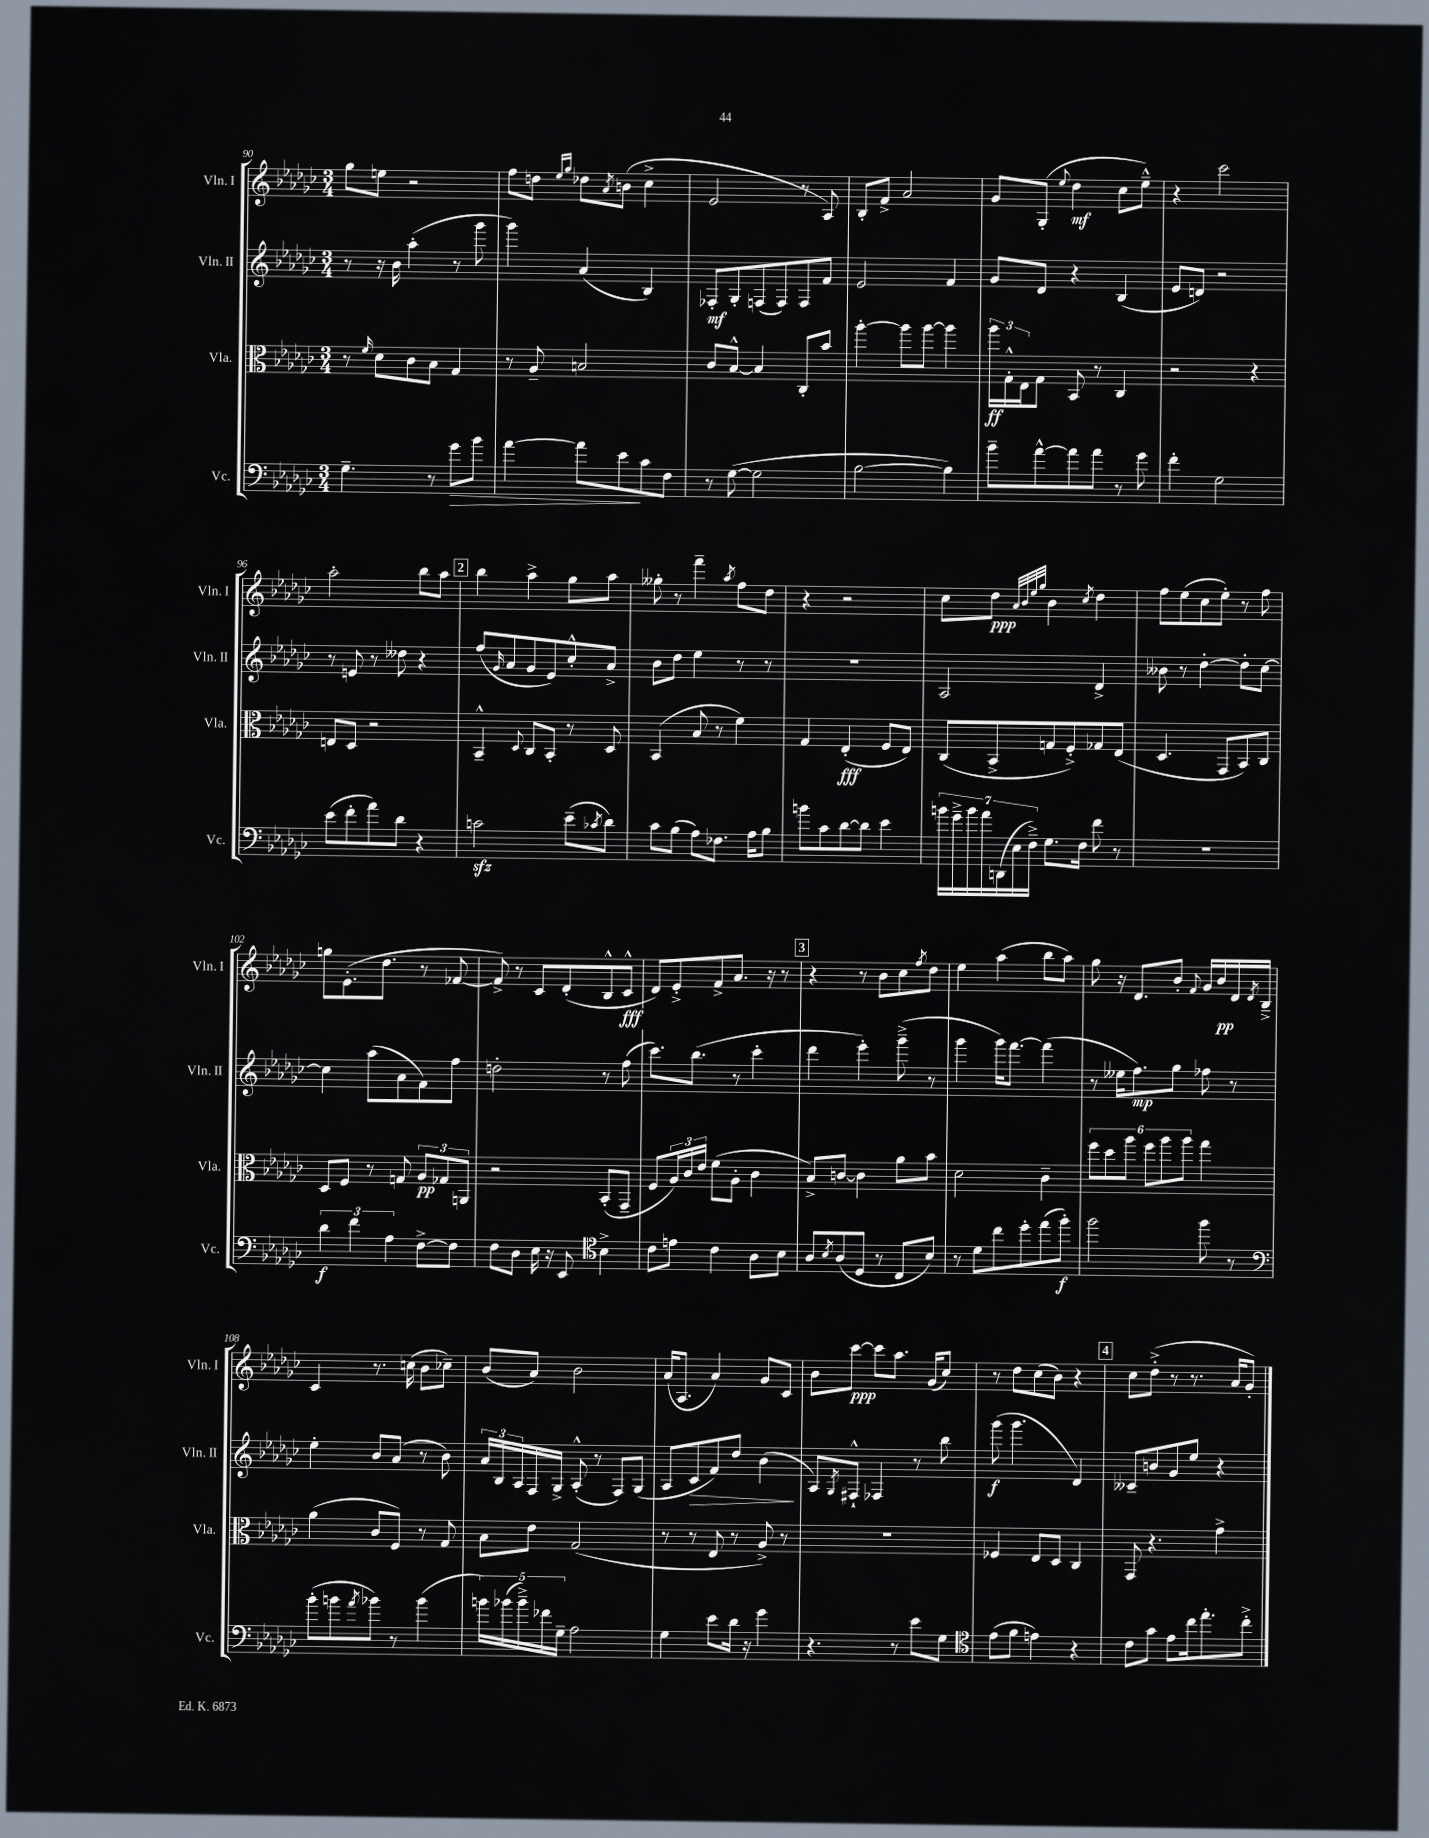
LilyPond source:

<<
\new StaffGroup <<
\new Staff = "s0" \with { instrumentName = "Vln. I" shortInstrumentName = "Vln. I" } {
    \clef treble \key ges \major \numericTimeSignature \time 3/4
    ges''8 e''8 r2 |
    f''8 d''8 \grace { ees''16 ges''16 } des''8 \acciaccatura { aes'8 } b'8( ces''4-> |
    ees'2 r8 aes8) |
    bes8-. f'8-> aes'2 |
    ges'8 ges8-.( \appoggiatura { ees''8 } des''4\mf ces''8 ees''8---^) |
    r4 ces'''2 |
    aes''2-. bes''8 aes''8 |
    \mark \markup { \box "2" } bes''4 aes''4-> ges''8 aes''8 |
    geses''8-. r8 f'''4-- \acciaccatura { aes''8 } f''8 des''8 |
    r4 r2 |
    ces''8 des''8\ppp \grace { aes'32 bes'32 ees''32 ges''32 } bes'4 \acciaccatura { ces''8 } des''4 |
    f''8 ees''8( ces''8 ees''8-.) r8 f''8 |
    g''8 ees'8.-.( des''8. r8 fes'8~ |
    fes'8->) r8 ces'8 des'8-.( bes8-^ ces'8-^\fff |
    des'8) ees'8-.-> f'8-> aes'8. r16 r8 |
    \mark \markup { \box "3" } r4 r8 bes'8 ces''8 \acciaccatura { f''8 } des''8 |
    ees''4 aes''4( bes''8 aes''8) |
    ges''8 r16 des'8. bes'8-. \appoggiatura { f'8 } ges'16 bes'16\pp des'16 \acciaccatura { des'8 } bes16---> |
    ces'4 r8. c''16( bes'8 ces''8--) |
    bes'8( aes'8) bes'2 |
    aes'16( aes8. aes'4) ges'8 ces'8 |
    bes'8 ces'''8~\ppp ces'''8 aes''8. ges'16( ces''8) |
    r8 des''8 ces''8( bes'8) r4 |
    \mark \markup { \box "4" } ces''8 des''8-.->( r8 r8. aes'16 ges'8-.) \bar "|." |
}
\new Staff = "s1" \with { instrumentName = "Vln. II" shortInstrumentName = "Vln. II" } {
    \clef treble \key ges \major \numericTimeSignature \time 3/4
    r8 r16 bes'16 aes''4-.( r8 ges'''8 |
    ges'''4) aes'4( bes4) |
    fes8-.\mf ges8-. f8( f8) f8 f'8 |
    ees'2 f'4 |
    ges'8 des'8 r4 bes4( |
    ees'8 d'8) r2 |
    r8 e'8 r8 deses''8 r4 |
    \mark \markup { \box "2" } f''8( \grace { ges'16 } aes'8 ges'8 ees'8) ces''8-.-^ aes'8-> |
    bes'8 des''8 ees''4 r8 r8 |
    R2. |
    aes2 des'4-> |
    beses'8 r8 des''4~-. des''8-. ces''8~ |
    ces''4 aes''8( aes'8 f'8) f''8 |
    d''2-. r8 f''8( |
    ces'''8.) bes''8.( r8 ces'''4-. |
    \mark \markup { \box "3" } des'''4 ees'''4-.) ges'''8--->( r8 |
    ges'''4 ges'''16) f'''8.~ f'''4( |
    r8 eeses''16 f''8.\mp) ges''8 fes''8 r8 |
    ees''4-. bes'8 aes'8( r8 bes'8) |
    \tuplet 3/2 { aes'16 bes16 aes16 } f16 ges16-> aes8-.-^( r8 f8) ges8( |
    aes8 ces'8\> f'8) des''8 bes'4\!( |
    aes8) \acciaccatura { ges8 } fis8-!-^ fes4 r8 bes''8 |
    ges'''8\f( ges'''4. des'4) |
    \mark \markup { \box "4" } ceses'8-- b'8 ges'8 ees''8 r4 \bar "|." |
}
\new Staff = "s2" \with { instrumentName = "Vla." shortInstrumentName = "Vla." } {
    \clef alto \key ges \major \numericTimeSignature \time 3/4
    r8 \grace { f'16 } des'8 ces'8 bes8 ges4 |
    r8 aes8-- b2 |
    ces'8 bes8~-^ bes4 ces8-. bes'8 |
    aes''4~-. aes''8 aes''8~ aes''4 |
    \tuplet 3/2 { aes''16\ff ges16-.-^ ees16 } ges8 bes,8 r8 ces4 |
    r2 r4 |
    e8 des8 r2 |
    \mark \markup { \box "2" } bes,4---^ \appoggiatura { des8 } ces8 bes,8-. r8 des8 |
    bes,4( bes8 r8 f'4) |
    ges4 ees4-.\fff( f8 ees8) |
    ces8( bes,8-> g8 f8-.->) ges8 ees8( |
    des4. ges,8 bes,8) ces8 |
    des8 f8 r8 g8 \tuplet 3/2 { aes8\pp ges8 a,8 } |
    r2 bes,8-.( ges,8-- |
    f8 \tuplet 3/2 { aes16) ces'16 ees'16 } f'8( aes8-. ces'4 |
    \mark \markup { \box "3" } bes8->) c'8~ c'4 aes'8 bes'8 |
    des'2 ces'4-- |
    \tuplet 6/4 { f''8 des''8 aes''8 f''8 aes''8 aes''8 } ges''4 |
    aes'4( ces'8 f8) r8 ges8 |
    bes8 ees'8 ges2( |
    r8 r8 ees8 r8 aes8->) r8 |
    R2. |
    fes4 ees8 des8 ces4 |
    \mark \markup { \box "4" } ges,8 r4. ges'4-> \bar "|." |
}
\new Staff = "s3" \with { instrumentName = "Vc." shortInstrumentName = "Vc." } {
    \clef bass \key ges \major \numericTimeSignature \time 3/4
    ges4.-- r8 ges'8\> bes'8 |
    aes'4~ aes'8 ees'8\! ces'8 f8 |
    r8 ges8~( ges2 |
    bes2~ bes4) |
    bes'8-- aes'8~-^ aes'8 aes'8 r8 ges'8 |
    f'4-. ges2 |
    ees'8( f'8-. aes'8) des'8 r4 |
    \mark \markup { \box "2" } c'2\sfz ees'8--( \acciaccatura { ces'8 } des'8) |
    ces'8 bes8( aes8) fes8. aes16 bes8 |
    b'8 ces'8 des'8~ des'8 ees'4 |
    \tuplet 7/4 { b'16 ges'16---> b'16 aes'16 d,16( ees16 f16--->) } ges8. f16 f'8 r8 |
    R2. |
    \tuplet 3/2 { des'4\f f'4 aes4 } f8~-> f8 |
    f8 des8 ees16 r16 ees,8 \clef tenor bes4-> |
    ces'8 e'8 ces'4 aes8 bes8 |
    \mark \markup { \box "3" } aes8 \acciaccatura { bes8 } aes8( des8 r8 ces8 bes8) |
    r8 des'8 ces''8 des''8-. ees''8( f''8-.\f) |
    f''2 f''8 r8 |
    \clef bass bes'8-.( b'8 \acciaccatura { aes'8 } bes'8) r8 bes'4( |
    \tuplet 5/4 { b'16) bes'16( bes'16--->) fes'16 ges16-- } aes2 |
    ges4 ees'8 des'16 r16 ges'4 |
    r4. r8 ees'8 ges8 |
    \clef tenor ees'8( f'8 e'4) r4 |
    \mark \markup { \box "4" } ces'8 ges'8 ees'8 ces''16 ees''8.-. ces''8-.-> \bar "|." |
}
>>
>>
\layout { \context { \Score currentBarNumber = #90 } }
